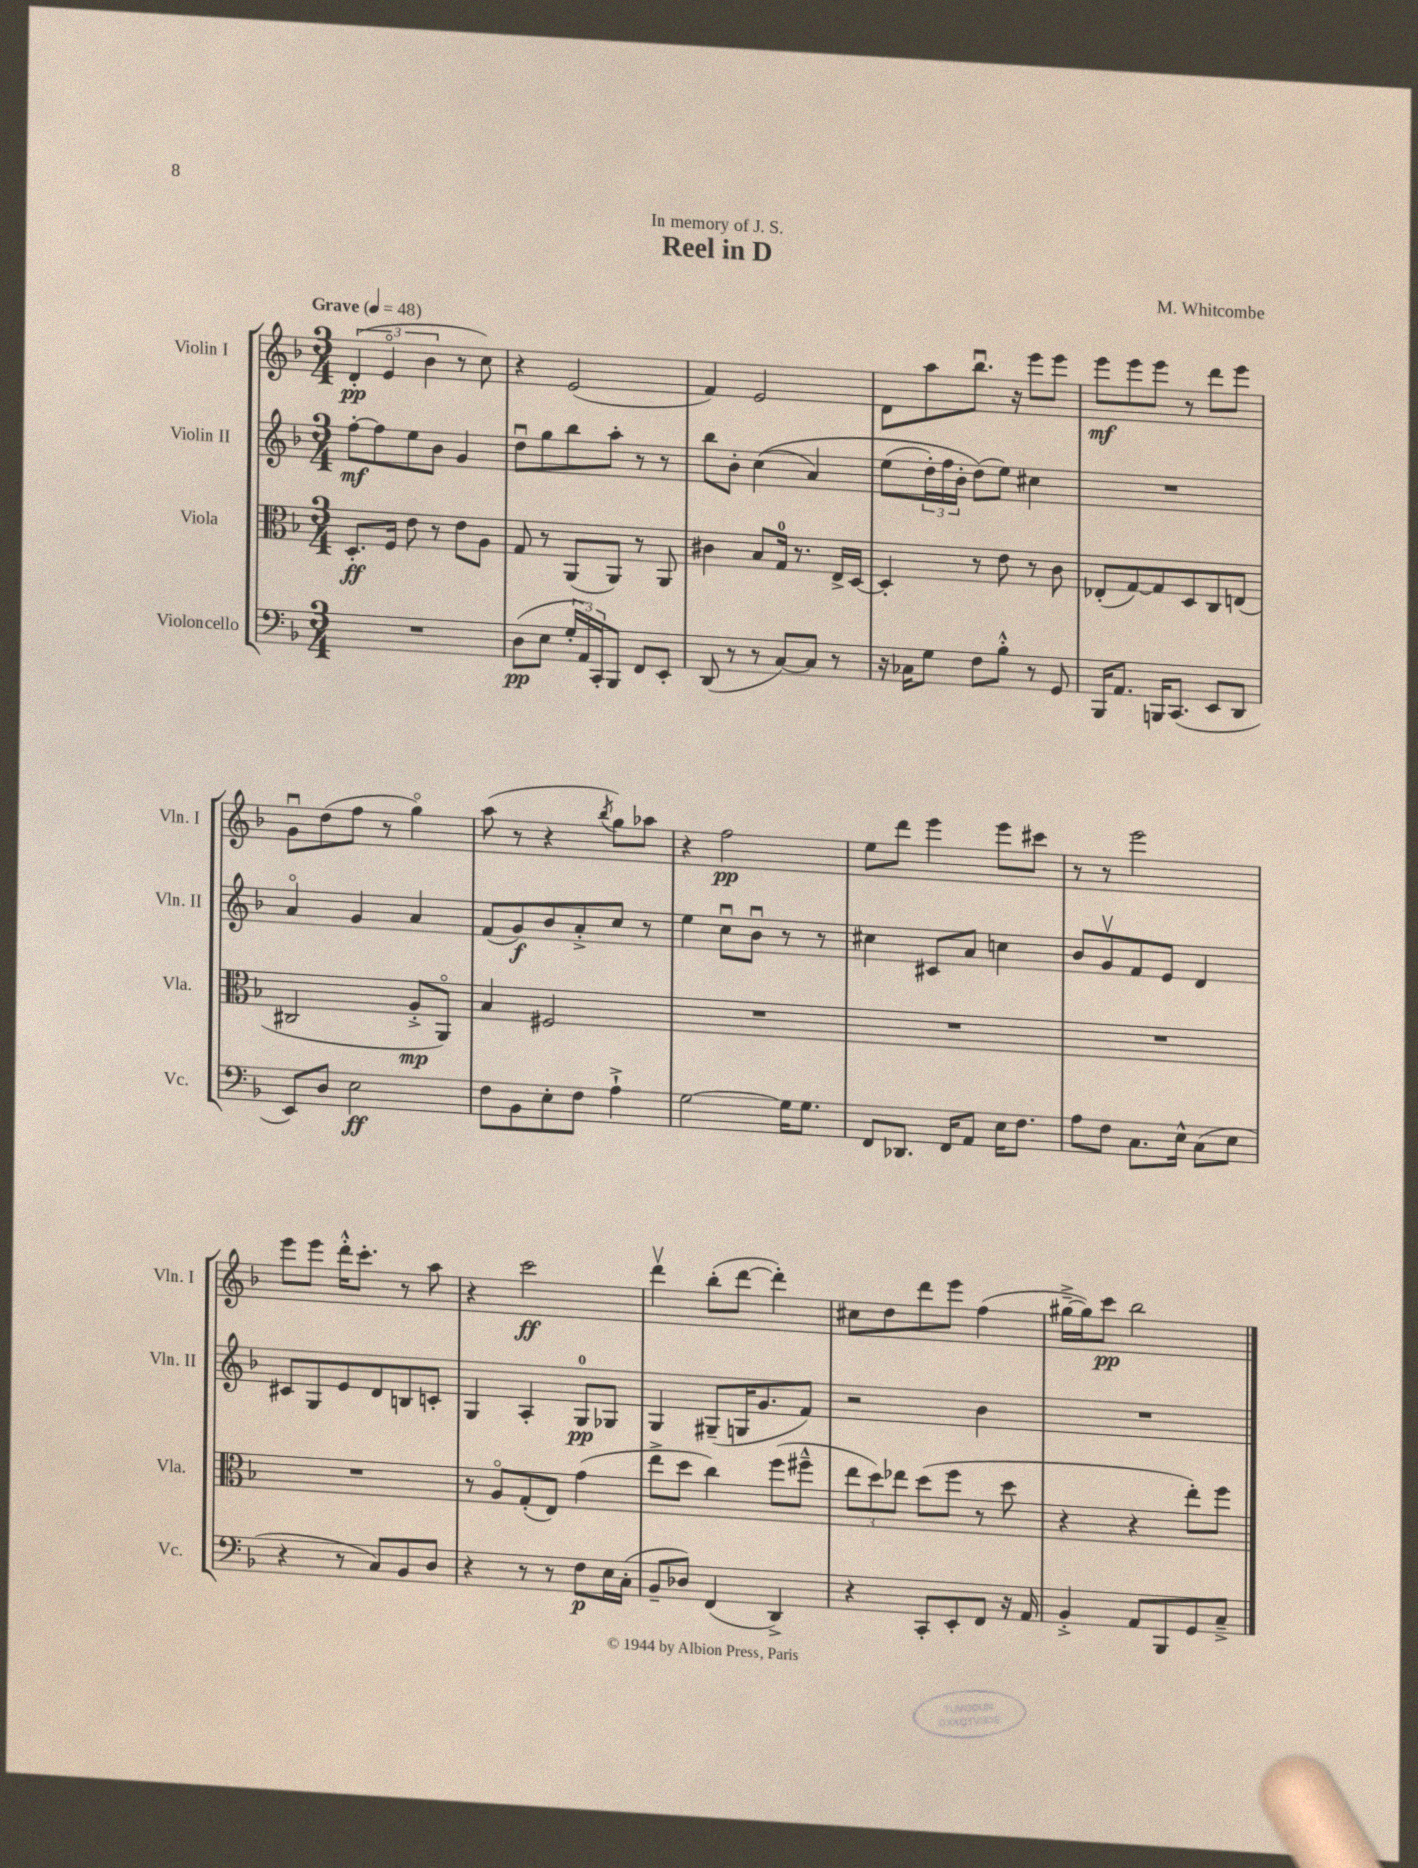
\header { title = "Reel in D" composer = "M. Whitcombe" dedication = "In memory of J. S." }
<<
\new StaffGroup <<
\new Staff = "s0" \with { instrumentName = "Violin I" shortInstrumentName = "Vln. I" } {
    \clef treble \key f \major \numericTimeSignature \time 3/4 \tempo "Grave" 4 = 48
    \tuplet 3/2 { d'4-.\pp( e'4\flageolet bes'4 } r8 c''8) |
    r4 e'2( |
    f'4) e'2 |
    d'8 a''8 bes''8.\downbow r16 e'''8 e'''8 |
    e'''8\mf e'''8 e'''8 r8 d'''8 e'''8 |
    g'8\downbow d''8( f''8 r8 g''4\flageolet) |
    a''8( r8 r4 \acciaccatura { bes''8 } g''8) aes''8 |
    r4 f''2\pp |
    e''8 d'''8 e'''4 e'''8 cis'''8 |
    r8 r8 e'''2 |
    e'''8 e'''8 d'''16-.-^ c'''8.-. r8 a''8 |
    r4 c'''2\ff |
    d'''4\upbow bes''8-.( d'''8~ d'''4-.) |
    cis''8 d''8 d'''8 e'''8 f''4( |
    gis''16~---> gis''16) c'''8\pp bes''2 \bar "|." |
}
\new Staff = "s1" \with { instrumentName = "Violin II" shortInstrumentName = "Vln. II" } {
    \clef treble \key f \major \numericTimeSignature \time 3/4
    f''8~-.\mf f''8 e''8 bes'8 g'4 |
    d''8\downbow g''8 bes''8 a''8-. r8 r8 |
    bes''8 bes'8-. c''4(\( a'4) |
    e''8( \tuplet 3/2 { d''16-.) f''16 bes'16-. } d''8(\) e''8) cis''4 |
    R2. |
    a'4\flageolet g'4 a'4 |
    f'8( g'8\f) bes'8 a'8-.-> c''8 r8 |
    e''4 c''8\downbow bes'8\downbow r8 r8 |
    cis''4 cis'8 a'8 c''4 |
    bes'8 g'8\upbow f'8 e'8 d'4 |
    cis'8 g8 e'8 d'8 b8 c'8-. |
    g4 a4-. g8-0\pp ges8 |
    g4 gis8--( g16 g'8. f'8) |
    r2 bes'4 |
    R2. \bar "|." |
}
\new Staff = "s2" \with { instrumentName = "Viola" shortInstrumentName = "Vla." } {
    \clef alto \key f \major \numericTimeSignature \time 3/4
    d8.-.\ff f16 e'8 r8 e'8 a8 |
    g8 r8 a,8( a,8) r8 a,8 |
    cis'4 bes8 g16-0 r8. e16-> d16~ |
    d4-. r8 e'8 r8 c'8 |
    ees8-.( g8~) g8 d8 c8 e8( |
    cis2 a8-.->\mp a,8\flageolet) |
    bes4 fis2 |
    R2. |
    R2. |
    R2. |
    R2. |
    r8 a8\flageolet g8-.( e8) g'4( |
    e''8-> d''8 c''4) f''8( fis''8---^ |
    \tuplet 3/2 { e''8 d''8) ees''8 } d''8( f''8 r8 d''8 |
    r4 r4 e''8-.) f''8 \bar "|." |
}
\new Staff = "s3" \with { instrumentName = "Violoncello" shortInstrumentName = "Vc." } {
    \clef bass \key f \major \numericTimeSignature \time 3/4
    R2. |
    d8\pp( e8 \tuplet 3/2 { g16-. a,16) c,16-. } bes,,8 f,8 e,8-. |
    d,8( r8 r8 c8~) c8 r8 |
    r16 ces16 g8 f8 bes8-.-^ r8 g,8 |
    bes,,16 a,8. b,,16 c,8.( e,8 d,8 |
    e,8) d8 e2\ff |
    f8 bes,8 e8-. f8 a4-!-> |
    g2~ g16 g8. |
    f,8 des,8. f,16 a,8 e16 f8. |
    a8 f8 c8. e16-^ c8( e8 |
    r4 r8 c8) bes,8 d8 |
    r4 r8 r8 f8\p e16 c16-.( |
    bes,8-- des8) f,4( d,4->) |
    r4 c,8-. e,8-. f,8 r16 a,16 |
    bes,4-.-> a,8 bes,,8 g,8 c8---> \bar "|." |
}
>>
>>
\layout { \context { \Score \remove "Bar_number_engraver" } }
